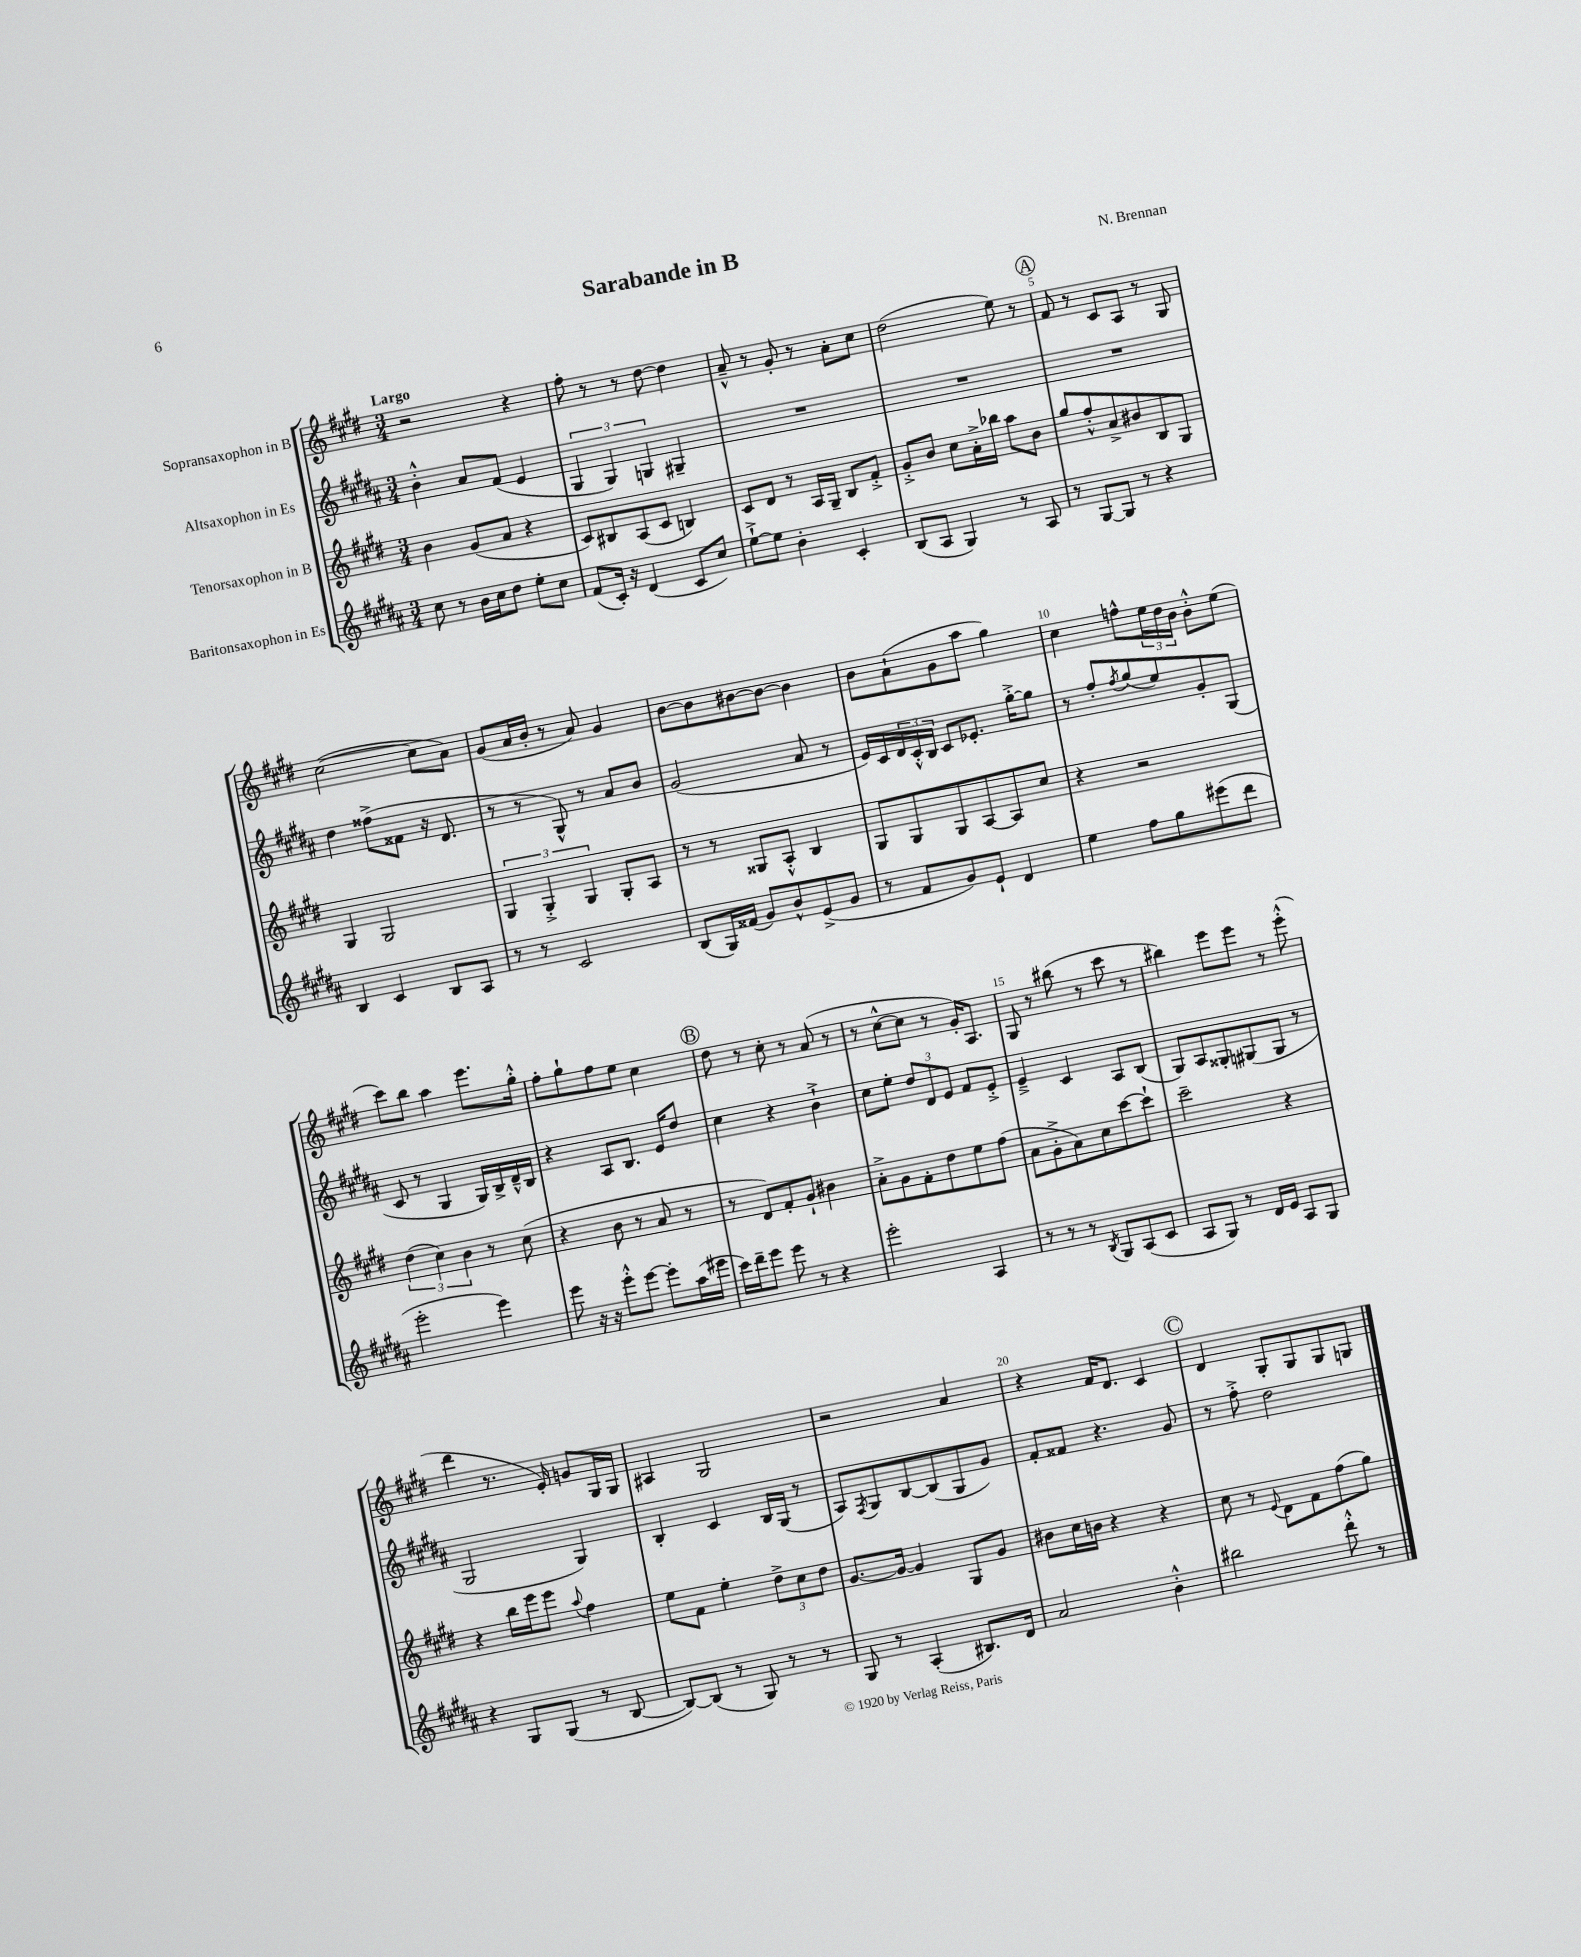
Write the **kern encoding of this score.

**kern	**kern	**kern	**kern
*part4	*part3	*part2	*part1
*staff4	*staff3	*staff2	*staff1
*I"Baritonsaxophon in Es	*I"Tenorsaxophon in B	*I"Altsaxophon in Es	*I"Sopransaxophon in B
*clefG2	*clefG2	*clefG2	*clefG2
*k[f#c#g#d#a#]	*k[f#c#g#d#]	*k[f#c#g#d#a#]	*k[f#c#g#d#]
*M3/4	*M3/4	*M3/4	*M3/4
=1	=1	=1	=1
!	!	!	!LO:TX:a:B:t=Largo
8cc#\	4b\	4b'^^\	2r
8r	.	.	.
16b\LL	(8g#/L	8a#/L	.
16cc#\J	.	.	.
8dd#\J	8a/J	(8f#/J	.
8ee'\L	4r	4e/	4r
8cc#\J	.	.	.
=2	=2	=2	=2
(8f#/L	8c#/L)	6G#/	8ff#'\
16c#'/Jk)	8B#X/	.	8r
.	.	6G#/)	.
16r	.	.	.
(4d#/	(8A/	.	8r
.	.	6Gn/	.
.	8c#/J	.	[8dd#\
8c#/L	4Bn/)	4G#X~/	4dd#\]
8cc#/J)	.	.	.
=3	=3	=3	=3
[8ee`^\L	8c#/L	2.r	8a~^^/
8ee\J]	8d#/J	.	8r
4b'\	8r	.	8g#'/
.	16A/LL	.	8r
.	16G#~/JJ	.	.
4c#'/	8B/L	.	8a'\L
.	8f#'^/J	.	8cc#\J
=4	=4	=4	=4
(8B/L	8g#'^/L	2.r	(2dd#\
8A#/J	8b/J	.	.
4G#/)	8cc#\L	.	.
.	16a'^\L	.	.
.	16bb-X\JJ	.	.
8r	8aa\L	.	8ee\)
8A#/	8b\J	.	8r
!!LO:REH:place=s1:t=A
=5	=5	=5	=5
8r	8gg#/L	2.r	8f#/
[8G#/L	8ff#'^^/	.	8r
8G#/J]	8a^/	.	8c#/L
8r	8b#X/	.	8A/J
4r	8B/	.	8r
.	8G#/J	.	8G#/
!!LO:LB:g=z
=6	=6	=6	=6
4B/	4G#/	4dd#\	([2cc#\
4c#/	2G#/	(8ff##X^\L	.
.	.	8f##X\J	.
8B/L	.	16r	8cc#\L]
.	.	8.d#/	.
8A#/J	.	.	8a\J)
=7	=7	=7	=7
8r	6G#/	8r	(8g#/L
8r	.	8r	16a/L
.	6G#'^/	.	.
.	.	.	16b'/JJ
2c#/	.	8G#^^/)	8r
.	6G#/	.	.
.	.	8r	8a/)
.	8G#'/L	8a#/L	4g#/
.	8A/J	8b/J	.
=8	=8	=8	=8
(8B/L	8r	(2g#/	[8b\L
16G#/L)	8r	.	8b\]
(16f##X/JJ	.	.	.
8g#/L)	8G##X/L	.	[8b#X\
8b^^/	8A'^^/J	.	8b#\J_
(8e^/	4B/	8a#/	4b#\]
8g#/J	.	8r	.
=9	=9	=9	=9
8r	8G#/L	16e/LL)	8b\L
.	.	16c#/	.
8f#/L	8G#/	24d#/	(8a`\
.	.	24c#'^^/	.
.	.	24B/JJ	.
8g#/)	8G#/	8c#/L	8g#\
8e`/J	[8A/	8.e-X'/J	8aa\J
4d#/	8A/]	.	4gg#\)
.	.	[16gg#'^\KL	.
.	8cc#/J	8gg#\J]	.
=10	=10	=10	=10
4ee\	4r	8r	4cc#\
.	.	8ff#'/L	.
.	.	8qff#/	.
8ff#\L	2r	(8gg#/	8ffn^^\L
8gg#\	.	8ee/)	24ee\L
.	.	.	24dd#\
.	.	.	24b\JJ
(8eee#X\	.	8g#'/	8b'^^\L
8ddd#\J	.	(8G#/J	(8ee\J
!!LO:LB:g=z
=11	=11	=11	=11
2eee'\	(6dd#\	8c#/	8ccc#\L)
.	.	8r	8bb\J
.	6cc#\)	.	.
.	.	4G#/	4aa\
.	6b\	.	.
4eee\)	8r	16G#/LL)	8.eee\L
.	.	16B^/	.
.	(8cc#\	16d#~^^/	.
.	.	16B/JJ	16gg#'^^\Jk
=12	=12	=12	=12
8eee\	4r	4r	8ff#'\L
16r	.	.	8gg#`\
16r	.	.	.
8eee'^^\L	8b\	8A#/L	8ff#\
[8eee\J	8r	8.B/J	8ee\J
8eee'\L]	8a/	.	4cc#\
.	.	16e/KL	.
(16aa#\L	8r	8dd#/J	.
16eee#X\JJ	.	.	.
!!LO:REH:place=s1:t=B
=13	=13	=13	=13
16ccc#\LL)	8r	4cc#\	8dd#\
16ddd#~\J	.	.	.
8eee\J	8d#/L)	.	8r
8eee\	8f#'/	4r	8cc#'\
8r	8g#`/J	.	8r
4r	4b#X\	4b`^\	(8a/
.	.	.	8r
=14	=14	=14	=14
2eee'\	8a'^\L	8cc#\L	8r
.	8g#\	8ee'\J	[8cc#^^\L
.	8f#'\	12dd#/L	8cc#\J]
.	.	12d#/	.
.	8dd#\	.	8r
.	.	12e/J	.
4A#/	8ee\	8f#/L	16g#'/KL)
.	.	.	8.A/J
.	(8ff#\J	8e'^/J	.
=15	=15	=15	=15
8r	8a\L	4e~^/	8G#/
8r	8g#'^\	.	8r
8r	8a\)	4c#/	(8bb#X\
8qB/	.	.	.
8G#/L	8cc#\	.	8r
(8A#/	[8ccc#\	8A#/L	8ccc#\
8c#/J	8ccc#`\J]	(8B/J	8r
=16	=16	=16	=16
8A#/L	2ccc#~\	8G#/L)	4bb#X\)
8G#/J)	.	8A#/	.
8r	.	8G##X'/	8eee\L
16d#/LL	.	(8G#X/	8eee\J
16e/JJ	.	.	.
8A#/L	4r	8G#/J	8r
8G#/J	.	8r	(8eee'^^\
!!LO:LB:g=z
=17	=17	=17	=17
4r	4r	2G#/	4ddd#\
8G#/L	16bb\LL	.	8.r
.	16eee\J	.	.
(8G#/J	8eee\J	.	.
.	.	.	16e'/)
.	8qqaa/	.	.
8r	4ff#\	4G#/)	8gn/L
[8B/	.	.	16G#/L
.	.	.	16G#/JJ
=18	=18	=18	=18
8B/L_)	8ee\L	4B'/	4A#X/
(8B/J]	8f#\J	.	.
8r	4ee'\	4c#/	2G#/
8G#/)	.	.	.
8r	12dd#^\L	16B/LL	.
.	.	(16G#/JJ	.
.	12cc#\	.	.
8r	.	8r	.
.	12dd#\J	.	.
=19	=19	=19	=19
8G#/	[8.g#/L	8A#/L)	2r
.	.	8qF#/	.
8r	.	8G#/	.
.	16g#/Jk_	.	.
(4A#'/	4g#/]	[8B/	.
.	.	(8B/]	.
8.B#X/L)	8G#/L	8G#/	4a/
.	8g#/J	8g#/J)	.
16d#/Jk	.	.	.
=20	=20	=20	=20
2a#/	8b#X\L	8f#'/L	4r
.	16cc#\L	8f##X/J	.
.	16bn\JJ	.	.
.	4r	4.r	16f#/KL
.	.	.	8.d#/J
4b'^^\	4r	.	4c#/
.	.	8g#/	.
!!LO:REH:place=s1:t=C
=21	=21	=21	=21
2bb#X\	8cc#\	8r	4d#/
.	8r	8ff#'^\	.
.	8qqe/	.	.
.	8d#\L	2dd#\	8G#'/L
.	8f#\	.	8G#/
8ddd#'^^\	(8ff#\	.	8G#/
8r	8gg#\J)	.	8Gn/J
==	==	==	==
*-	*-	*-	*-
